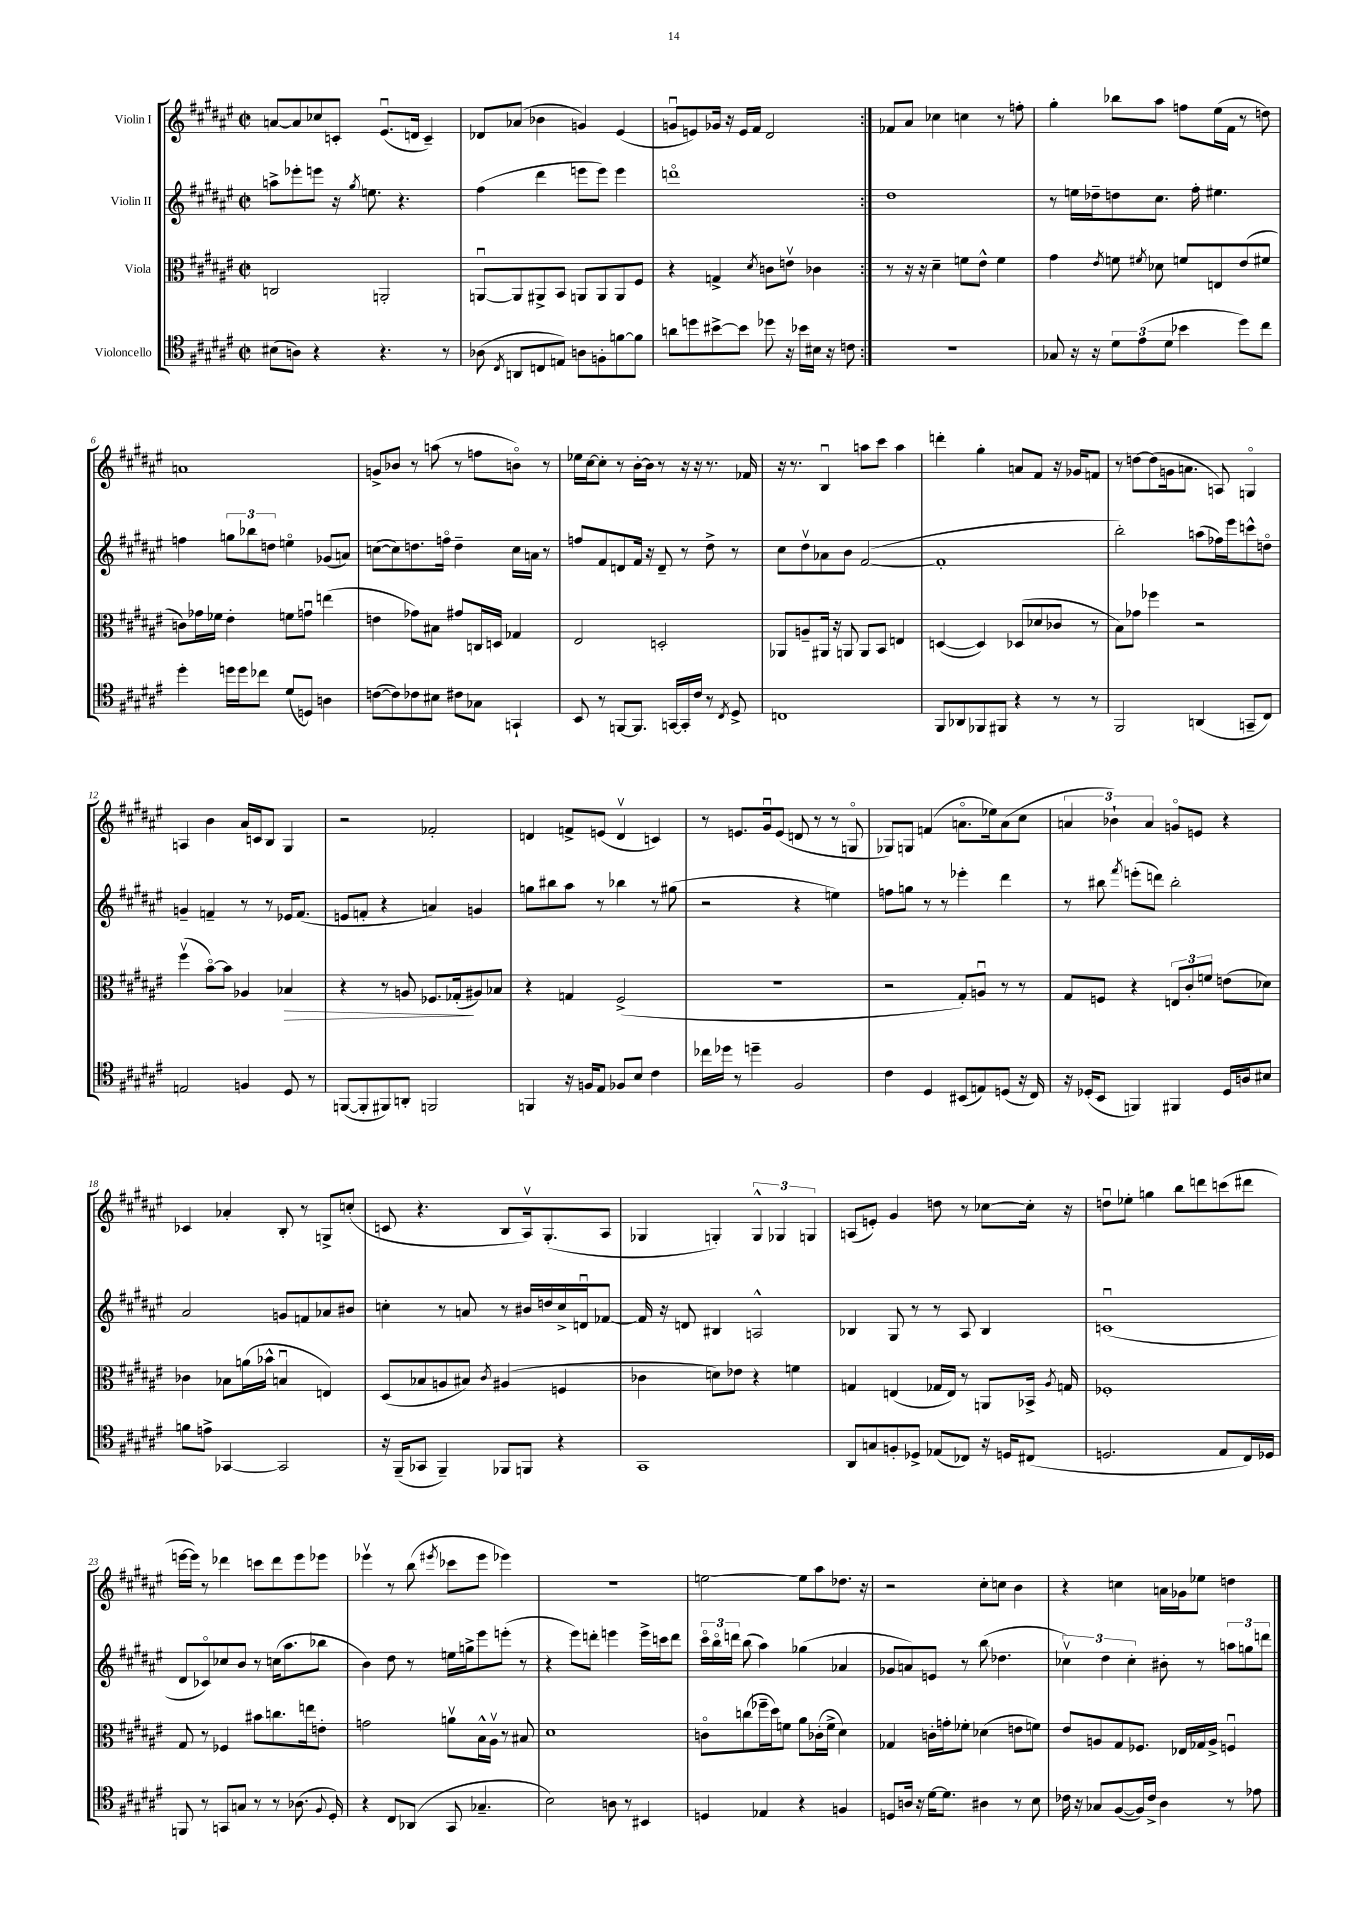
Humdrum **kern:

**kern	**kern	**dynam	**kern	**kern
*part4	*part3	*part3	*part2	*part1
*staff4	*staff3	*staff3	*staff2	*staff1
*I"Violoncello	*I"Viola	*	*I"Violin II	*I"Violin I
*clefC4	*clefC3	*	*clefG2	*clefG2
*k[f#c#g#d#a#e#]	*k[f#c#g#d#a#e#]	*	*k[f#c#g#d#a#e#]	*k[f#c#g#d#a#e#]
*M2/2	*M2/2	*	*M2/2	*M2/2
*met(c|)	*met(c|)	*	*met(c|)	*met(c|)
=1	=1	=1	=1	=1
(8B#X\L	2Cn/	.	8aan^\L	[8an/L
8An\J)	.	.	8eee-X'\	8a/]
4r	.	.	8eeen\J	8cc-X/
.	.	.	16r	8cn'/J
.	.	.	8qgg#/	.
.	.	.	8.een\	.
4.r	2AAn'/	.	.	(8.e#u/L
.	.	.	4.r	.
.	.	.	.	16dn/Jk
.	.	.	.	4c~/)
8r	.	.	.	.
=2	=2	=2	=2	=2
(8A-X\	[8AAnu/L	.	(4ff#\	8d-X/L
8qC#/	.	.	.	.
8AAn/L	8AA/]	.	.	(8a-X/J
8Cn/	8AA#X^/	.	4ddd#\	4b-X\
8En/J)	8BB/J	.	.	.
8An\L	8AAn/L	.	8eeen\L	4gn/)
8Fn'\	8AA/	.	8eee\J)	.
[8fn\	8AA/	.	4eee\	(4e#/
8f\J]	8F#/J	.	.	.
=3	=3	=3	=3	=3
8an\L	4r	.	1dddn	8gnu/L
8ddn\	.	.	.	8en/)
[8b#X^\	4Gn^/	.	.	16g-X/Jk
.	.	.	.	16r
8b#\J]	.	.	.	16e/LL
.	.	.	.	16f#/JJ
.	8qd#/	.	.	.
8dd-X\	8cn\L	.	.	2d#/
16r	8env\J	.	.	.
16b-X\LL	.	.	.	.
16B#X\JJ	4c-X\	.	.	.
16r	.	.	.	.
8cn\	.	.	.	.
=4:|!	=4:|!	=4:|!	=4:|!	=4:|!
1r	8r	.	1dd#	8f-X/L
.	16r	.	.	8a#/J
.	16r	.	.	.
.	4d#~\	.	.	4cc-X\
.	8fn\L	.	.	4ccn\
.	8e#^^\J	.	.	.
.	4f\	.	.	8r
.	.	.	.	8ffn'\
=5	=5	=5	=5	=5
8G-X/	4g#\	.	8r	4gg#'\
16r	.	.	16een\LL	.
16r	.	.	16dd-X~\J	.
.	8qe#/	.	.	.
12d#\L	8fn\	.	8ddn\	8bb-X\L
(12e#\	.	.	.	.
.	8qf#X/	.	.	.
.	8d-X\	.	8.cc#\J	8aa#\J
12d#\J	.	.	.	.
4b-X\	8fn/L	.	.	8ffn\L
.	.	.	16ff#'\	.
.	8En/	.	4.ee#X\	(16ee#\L
.	.	.	.	16f#\JJ
8dd#\L)	(8e#/	.	.	8r
8cc#\J	8f#X/J	.	.	8ddn\)
!!LO:LB:g=z
=6	=6	=6	=6	=6
4dd#'\	8cn\L)	.	4ffn\	1an
.	16g-X\L	.	.	.
.	16f-X\JJ	.	.	.
16ddn\LL	4e#'\	.	12ggn\L	.
16dd\J	.	.	.	.
.	.	.	12bb-X\	.
8cc-X\J	.	.	.	.
.	.	.	12ddn\J	.
(8d#/L	8fn\L	.	4een\	.
8Dn/J)	8gnu\J	.	.	.
4An\	(4een\	.	(8g-X/L	.
.	.	.	8an/J)	.
=7	=7	=7	=7	=7
([8cn\L	4en\	.	([8ccn\L	8gn^/L
8c\])	.	.	8cc\])	8b-X/J
8c-X\	8g-X\L)	.	8.ddn\	8r
8B#X\J	8B#X\J	.	.	(8aan\
.	.	.	16ffn\Jk	.
8c#X\L	8g#X/L	.	4dd~\	8r
8G-X\J	16Cn/L	.	.	8ffn\L
.	16Dn/JJ	.	.	.
4GGn`/	4G-X/	.	16cc\LL	8bn\J)
.	.	.	16an\JJ	.
.	.	.	8r	8r
=8	=8	=8	=8	=8
8BB/	2E#/	.	8ffn/L	16ee-X\LL
.	.	.	.	[16cc#\J
8r	.	.	8f#/	8cc#'\J]
[8FFn/L	.	.	8dn/	8r
8.FF/J]	.	.	16f#/Jk	[16b'\LL
.	.	.	16r	16b\JJ]
.	2Dn'/	.	8d~/	8r
[16GGn/LL	.	.	.	.
16GG'/]	.	.	8r	16r
16c#/JJ	.	.	.	16r
8r	.	.	8dd#^\	8.r
8qC#/	.	.	.	.
8D#^/	.	.	8r	.
.	.	.	.	16f-X/
=9	=9	=9	=9	=9
1Cn	8AA-X/L	.	8cc#\L	16r
.	.	.	.	8.r
.	8An~/	.	8dd#v\	.
.	16AA#X/Jk	.	8a-X\	4Bu/
.	16r	.	.	.
.	8AAn/	.	8b\J	.
.	8AA/L	.	([2f#/	8aan\L
.	8BB/J	.	.	8ccc#\J
.	4En/	.	.	4aa\
=10	=10	=10	=10	=10
8FF#/L	([4Dn/	.	1f#']	4dddn'\
8AA-X/	.	.	.	.
8FF-X/	4D/])	.	.	4gg#'\
8FF#X/J	.	.	.	.
4r	(8D-X/L	.	.	8an/L
.	8d-X/	.	.	8f#/J
8r	8c-X/J	.	.	16r
.	.	.	.	16g-X/KL
8r	8r	.	.	8fn/J
=11	=11	=11	=11	=11
2FF#/	8B\L)	.	2bb'\)	8r
.	8g-X\J	.	.	[8ddn\L
.	4ff-X\	.	.	(8dd\]
.	.	.	.	16gn\k
.	.	.	.	8.an\J
(4AAn/	2r	.	(8aan\L	.
.	.	.	16ff-X\L)	8An/)
.	.	.	16eee#\J	.
8GGn~/L	.	.	8cccn^^\	4Gn/
8C#/J)	.	.	8ddn\J	.
!!LO:LB:g=z
=12	=12	=12	=12	=12
2En/	(4ff#v\	.	4gn~/	4An/
.	[8b\L)	.	4fn~/	4b\
.	8b\J]	.	.	.
4Fn/	4A-X/	.	8r	16a#/LL
.	.	.	.	16cn/J
.	.	.	8r	8B/J
!	!	!LO:HP:b	!	!
8D#/	4B-X/	>	16e-X/KL	4G#/
.	.	.	(8.f/J	.
8r	.	.	.	.
=13	=13	=13	=13	=13
([8FFn/L	4r	.	8en/L	2r
8FF'/]	.	.	8fn'/J	.
8FF#X/)	8r	.	4r	.
8AAn'/J	8An/	.	.	.
2FFn/	8.F-X/L	.	4an/)	2f-X'/
.	(16G-X'/k	.	.	.
.	8A#X/)	]	4gn/	.
.	8B-X/J	.	.	.
=14	=14	=14	=14	=14
4FFn/	4r	.	8ggn\L	4dn/
.	.	.	8bb#X\	.
16r	4Gn/	.	8aa#\J	8fn^/L
16Fn/KL	.	.	.	.
8E#/J	.	.	8r	(8en/J
8F-X/L	(2F#^/	.	4bb-X\	4dv/
8B/J	.	.	.	.
4c#\	.	.	8r	4cn/)
.	.	.	(8gg#X\	.
=15	=15	=15	=15	=15
16cc-X\LL	1r	.	2r	8r
16dd-X\JJ	.	.	.	.
8r	.	.	.	8.en/L
4ddn~\	.	.	.	.
.	.	.	.	16g#u/k
.	.	.	.	(8e/J
2F#/	.	.	4r	8dn/
.	.	.	.	8r
.	.	.	4een\)	8r
.	.	.	.	8Gn/
=16	=16	=16	=16	=16
4c#\	2r	.	8ffn\L	8G-X/L)
.	.	.	8ggn\J	8Gn/J
4D#/	.	.	8r	(4fn/
.	.	.	8r	.
(8BB#X/L	8G#'/L)	.	4eee-X'\	8.an\L
8En/)	8Anu/J	.	.	.
.	.	.	.	16ee-X\k)
(8Dn/J	8r	.	4ddd#\	(8a\
16r	8r	.	.	8cc#\J
16C#/)	.	.	.	.
=17	=17	=17	=17	=17
16r	8G#/L	.	8r	6an/
(16D-X'/KL	.	.	.	.
8BB/J	8Fn/J	.	8bb#X\	.
.	.	.	.	6b-X`\)
.	.	.	8qfff#/	.
4FFn/)	4r	.	(8eeen'\L	.
.	.	.	.	6a/
.	.	.	8dddn\J)	.
4FF#X/	12En/L	.	2bb#'\	8gn/L
.	12c#'/	.	.	.
.	.	.	.	8en/J
.	12fn/J	.	.	.
16D-/LL	(8en\L	.	.	4r
16An/J	.	.	.	.
8B#X/J	8d-X\J)	.	.	.
!!LO:LB:g=z
=18	=18	=18	=18	=18
8fn\L	4c-X\	.	2a#/	4c-X/
8en^\J	.	.	.	.
[4GG-X/	8B-X\L	.	.	4a-X'/
.	(16an\L	.	.	.
.	16b-X^^\JJ	.	.	.
2GG-/]	4Bnu/	.	8gn/L	8B'/
.	.	.	8fn/	8r
.	4En/)	.	8a-X/	8Gn^/L
.	.	.	8b#X/J	(8ccn'/J
=19	=19	=19	=19	=19
16r	(8D#/L	.	4ccn'\	8cn/
(16FF#~/KL	.	.	.	.
8GG-X/J	8B-X/	.	.	4.r
4FF#~/)	8An/	.	8r	.
.	8B#X/J)	.	8an/	.
.	8qc#/	.	.	.
8FF-X/L	(4A#X/	.	8r	8B/L
8FFn/J	.	.	16b#X/LL	16A#v/k)
.	.	.	16ddn/	(8.G#'/
4r	4Fn/	.	16cc^/	.
.	.	.	16dnu/J	.
.	.	.	[8f-X/J	8A#/J
=20	=20	=20	=20	=20
1GG#	4c-X\	.	16f-/]	4G-X/
.	.	.	16r	.
.	.	.	8dn/	.
.	8dn\L)	.	4B#X/	4Gn'/)
.	8e-X\J	.	.	.
.	4r	.	2An^^/	6G^^/
.	.	.	.	6G-X/
.	4fn\	.	.	.
.	.	.	.	6Gn/
=21	=21	=21	=21	=21
8AA#/L	4Gn/	.	4B-X/	(8An/L
8Gn/	.	.	.	8en'/J)
8Fn'/	(4En/	.	8G#/	4g#/
8D-X^/J	.	.	8r	.
(8E-X/L	16G-X/LL	.	8r	8ddn\
.	16E/JJ)	.	.	.
8C-X/J)	8r	.	8A#/	8r
16r	8AAn/L	.	4B-/	[8cc-X\L
16Dn/KL	.	.	.	.
(8C#X/J	16BB-X^/Jk	.	.	16cc-'\Jk]
.	8qA#/	.	.	.
.	16Gn/	.	.	16r
=22	=22	=22	=22	=22
2.Dn/	1F-X'	.	(1cnu	8ddnu\L
.	.	.	.	8ee-X'\J
.	.	.	.	4ggn\
.	.	.	.	8bb\L
.	.	.	.	8dddn\
8E#/L	.	.	.	(8cccn\
16C#/L)	.	.	.	8ddd#X\J
16D-X/JJ	.	.	.	.
!!LO:LB:g=z
=23	=23	=23	=23	=23
8FFn/	8G#/	.	8d#/L	[16eeen\LL
.	.	.	.	16eee\JJ])
8r	8r	.	8c-X/)	8r
8GGn/L	4F-X/	.	8cc-X/	4ddd-X\
8Gn/J	.	.	8b/J	.
8r	8b#X\L	.	8r	8cccn\L
8r	8.ccn\	.	(16ccn\KL	8ddd-\
.	.	.	8.aa#\	.
(8.A-X\	.	.	.	8eee\
.	16een\k	.	.	.
.	8en'\J	.	8bb-X\J	8eee-X\J
8qqF#/	.	.	.	.
16D#'/)	.	.	.	.
=24	=24	=24	=24	=24
4r	2gn\	.	4b\)	4eee-Xv\
8C#/L	.	.	8dd#\	8r
(8AA-X/J	.	.	8r	(8bb\
.	.	.	.	8qeee#X/
8GG#/	8anv\L	.	16een\LL	8ccc-X\L
.	.	.	16ggn^\J	.
4.G-X~/	16B^^\L	.	8eee#\	8eee#\J
.	16A#v\JJ	.	.	.
.	8r	.	(8eeen'\J	4eee-X\)
.	8B#X/	.	8r	.
=25	=25	=25	=25	=25
2B\)	1d#	.	4r	1r
.	.	.	8eee#\L)	.
.	.	.	8dddn'\J	.
8An\	.	.	4eeen\	.
8r	.	.	.	.
4BB#X/	.	.	16eee^\LL	.
.	.	.	16cccn\J	.
.	.	.	8ddd\J	.
=26	=26	=26	=26	=26
4Dn/	8cn\L	.	24ccc#\LL	[2een\
.	.	.	24bb\	.
.	.	.	24dddn\JJ	.
.	(8ccn\	.	(8bb\	.
4E-X/	16ff-X~\L	.	4aa#\)	.
.	16dd#\J)	.	.	.
.	8fn\J	.	.	.
4r	8a#\L	.	(4gg-X\	8ee\L]
.	(16c-X'\L	.	.	8aa#\
.	16f^\JJ	.	.	.
4Fn/	4d#\)	.	4a-X/	8.dd-X\J
.	.	.	.	16r
=27	=27	=27	=27	=27
8Dn/L	4G-X/	.	8g-X/L	2r
16An/Jk	.	.	8an/)	.
16r	.	.	.	.
[16d#\KL	16cn'\LL	.	8en/J	.
8.d#\J]	16gn'\J	.	.	.
.	8f-X'\J	.	8r	.
4A#X\	(4d-X\	.	(8bb\	8cc#'\L
.	.	.	4.dd-X\	8ccn\J
8r	8en\L	.	.	4b\
8B\	8fn\J)	.	.	.
=28	=28	=28	=28	=28
16c-X\	8e#/L	.	6cc-Xv\)	4r
16r	.	.	.	.
8G-X/L	8An/	.	.	.
.	.	.	6dd#\	.
([8F#/	8G#/	.	.	4ccn\
.	.	.	6cc-'\	.
16F#/L])	8.F-X/J	.	.	.
16c-^/JJ	.	.	.	.
4A#\	.	.	8b#X'\	16an\LL
.	16E-X/LL	.	.	16g-X\J
.	16G-X/	.	8r	8ee-X\J
.	16A^/JJ	.	.	.
8r	4Fnu/	.	12aan\L	4ddn\
.	.	.	12ggn\	.
8e-X\	.	.	.	.
.	.	.	12dddn\J	.
==	==	==	==	==
*-	*-	*-	*-	*-
